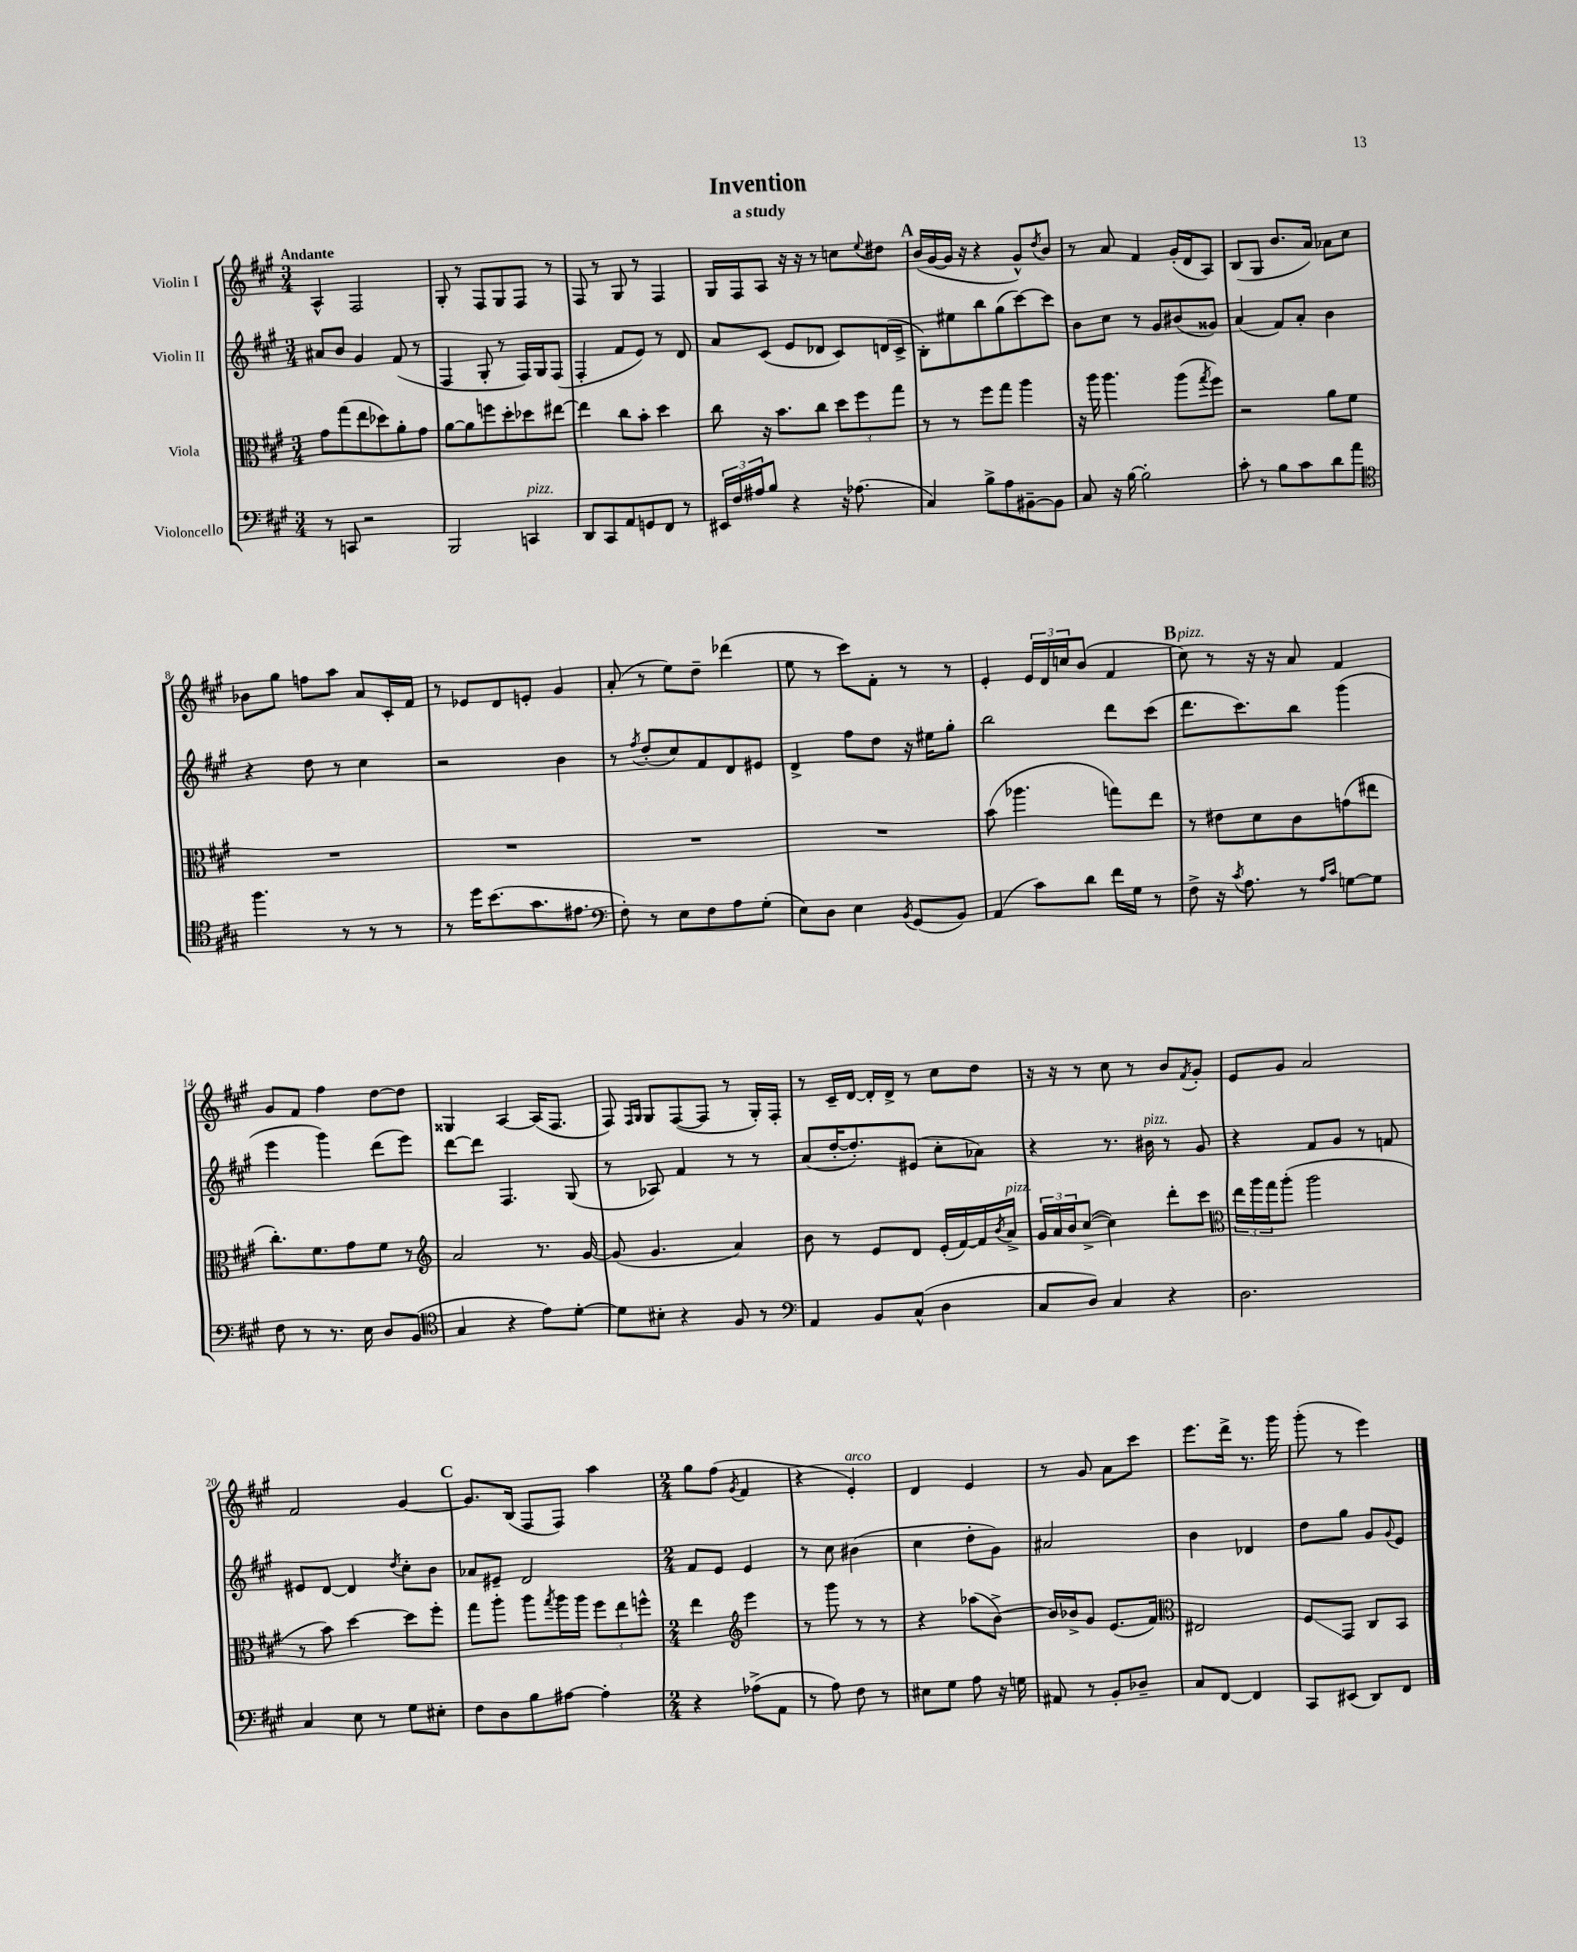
\header { title = "Invention" subtitle = "a study" }
<<
\new StaffGroup <<
\new Staff = "s0" \with { instrumentName = "Violin I" } {
    \clef treble \key a \major \numericTimeSignature \time 3/4 \tempo "Andante"
    a4-^ fis2 |
    gis8-. r8 fis8 gis8 fis8 r8 |
    fis8 r8 gis8 r8 fis4 |
    gis16 fis16 a8 r16 r16 r8 c''8 \appoggiatura { e''8 } dis''8 |
    \mark \markup { \bold "A" } b'16( gis'16~ gis'16 r16 r4 gis'8-^) \acciaccatura { d''8 } b'8 |
    r8 a'8 fis'4 gis'16-.( d'16 a8) |
    b8( gis8 b'8. a'16) aes'8 cis''8 |
    bes'8 gis''8 f''8 a''8 a'8 cis'16-. fis'16 |
    r8 ees'8 d'8 e'8-. gis'4 |
    a'8-.( r8 e''8) d''8-- des'''4( |
    e''8 r8 cis'''8) fis'8-. r8 r8 |
    e'4-. \tuplet 3/2 { e'16 d'16 c''16 } b'8( fis'4 |
    \mark \markup { \bold "B" } cis''8^\markup { \italic "pizz." }) r8 r16 r16 a'8 fis'4 |
    gis'8 fis'8 fis''4 d''8~ d''8 |
    gisis4 a4~ a16( fis8. |
    fis8) \grace { fis16 gis16 } gis8 fis8~( fis8 r8 gis16-.) fis16-. |
    r8 cis'16-- d'16~ d'16-. d'16-> r8 cis''8 d''8 |
    r16 r16 r8 cis''8 r8 b'8 \acciaccatura { fis'8 } gis'8-. |
    e'8 gis'8 a'2 |
    fis'2 gis'4~ |
    \mark \markup { \bold "C" } gis'8. b16( fis8 fis8) a''4 |
    \numericTimeSignature \time 2/4 gis''8 fis''8( \acciaccatura { gis'8 } fis'4 |
    r4 e'4-.^\markup { \italic "arco" }) |
    d'4 e'4 |
    r8 gis'8 a'8 cis'''8 |
    e'''8. d'''16-> r8. gis'''16 |
    gis'''8-.( r8 e'''4) \bar "|." |
}
\new Staff = "s1" \with { instrumentName = "Violin II" } {
    \clef treble \key a \major \numericTimeSignature \time 3/4
    ais'8 b'8 gis'4 fis'8( r8 |
    fis4 gis8-. r8 fis16) gis16 fis8( |
    fis4-. fis'8 e'8) r8 d'8 |
    a'8 cis'8( e'8 des'8 cis'8) d'16( cis'16-> |
    \mark \markup { \bold "A" } b8-.) eis''8 b''8 gis''8( cis'''8~) cis'''8 |
    b'8 cis''8 r8 gis'8 bis'8( gisis'8) |
    a'4( fis'8) a'8-. b'4 |
    r4 d''8 r8 cis''4 |
    r2 b'4 |
    r8 \acciaccatura { fis''8 } d''8-.( cis''8) fis'8 d'8 eis'8 |
    d'4-> fis''8 d''8 r16 eis''16 gis''8-. |
    b''2 d'''8 cis'''8( |
    \mark \markup { \bold "B" } d'''8. cis'''8.) b''8 gis'''4( |
    e'''4 gis'''4) d'''8( e'''8) |
    d'''8~ d'''8 fis4. gis8( |
    r8 aes8) fis'4 r8 r8 |
    a'8( d''16~-. d''8.-.) eis'8( cis''8-. aes'8) |
    r4 r8. bis'16^\markup { \italic "pizz." } r8 gis'8 |
    r4 fis'8 gis'8 r8 f'8 |
    eis'8 d'8~ d'4 \acciaccatura { d''8 } cis''8-. b'8 |
    \mark \markup { \bold "C" } aes'8 eis'8-- d'2 |
    \numericTimeSignature \time 2/4 fis'8 e'8 e'4 |
    r8 cis''8 bis'4( |
    cis''4 d''8-. gis'8) |
    ais'2 |
    b'4 des'4 |
    d''8 gis''8 gis'8 \appoggiatura { gis'8 } e'8 \bar "|." |
}
\new Staff = "s2" \with { instrumentName = "Viola" } {
    \clef alto \key a \major \numericTimeSignature \time 3/4
    gis'8 gis''8( e''8 des''8) a'8-. gis'8 |
    a'8~ a'8 f''8 d''8-. des''8 eis''8~ |
    eis''4 cis''8 b'8-. d''4 |
    cis''8 r16 b'8. cis''8 \tuplet 3/2 { d''8 fis''8 gis''8 } |
    \mark \markup { \bold "A" } r8 r8 fis''8 gis''8 a''4 |
    r16 a''16 a''4. a''8( \acciaccatura { gis''8 } fis''8) |
    r2 a'8 fis'8 |
    R2. |
    R2. |
    R2. |
    R2. |
    b'8( aes''4. g''8) e''8 |
    \mark \markup { \bold "B" } r8 eis'8 d'8 cis'8 g'8( eis''8 |
    cis''8.-.) fis'8. gis'8 fis'8 r8 |
    \clef treble a'2 r8. gis'16~ |
    gis'8( gis'4. a'4) |
    b'8 r8 e'8 d'8 e'16-.( fis'16~) fis'16 \acciaccatura { b'8 } a'16->^\markup { \italic "pizz." } |
    \tuplet 3/2 { gis'16 a'16 b'16 } cis''8~->( cis''4) d'''8-. cis'''8 |
    \clef alto \tuplet 3/2 { e''16 a''16 gis''16 } a''8-.( a''2 |
    r8 b'8) d''4~ d''8 fis''8-. |
    \mark \markup { \bold "C" } gis''8 a''8-. a''8 \acciaccatura { gis''8 } a''16 a''16 \tuplet 3/2 { fis''8 e''8 f''8-^ } |
    \numericTimeSignature \time 2/4 e''4 \clef treble e'''4 |
    r8 gis'''8 r8 r8 |
    r4 aes''8( b'8~->) |
    b'16 bes'16-> gis'8 e'8.( fis'16) |
    \clef alto eis2 |
    fis8\glissando gis,8 cis8 b,8 \bar "|." |
}
\new Staff = "s3" \with { instrumentName = "Violoncello" } {
    \clef bass \key a \major \numericTimeSignature \time 3/4
    r8 c,8 r2 |
    b,,2 c,4^\markup { \italic "pizz." } |
    d,8 cis,8 a,8 g,8 fis,8 r8 |
    \tuplet 3/2 { eis,16 fis16 ais16 } b8 r4 r16 aes8.( |
    \mark \markup { \bold "A" } cis4) b8-> a8 bis,8~-- bis,8 |
    cis8 r16 b16~ b2-. |
    cis'8-. r8 b8 cis'8 d'8 a'8 |
    \clef tenor fis''4. r8 r8 r8 |
    r8 d''16 b'8.( gis'8. eis'8. |
    \clef bass fis8-.) r8 e8 fis8 a8 gis8-.( |
    e8) d8 e4 \acciaccatura { b,8 } gis,8( b,8) |
    a,4( cis'8) d'8 fis'16 gis16 r8 |
    \mark \markup { \bold "B" } fis8-> r16 \acciaccatura { cis'8 } a8. r8 \grace { a16 cis'16 } g8~ g8 |
    fis8 r8 r8. e16 d8 b,8( |
    \clef tenor gis4 r4 e'8) d'8~-. |
    d'8 bis8-. r4 fis8 r8 |
    \clef bass a,4 b,8 cis8-^( d4 |
    cis8 d8) cis4 r4 |
    d2. |
    cis4 e8 r8 gis8 eis8-. |
    \mark \markup { \bold "C" } fis8 d8 b8 ais8~ ais4-. |
    \numericTimeSignature \time 2/4 r4 aes8->( a,8 |
    r8 a8) fis8 r8 |
    eis8 gis8 a8 r16 g16 |
    ais,8 r8 b,8-. des8-- |
    cis8 fis,8~ fis,4 |
    cis,8 eis,8( d,8) fis,8 \bar "|." |
}
>>
>>
